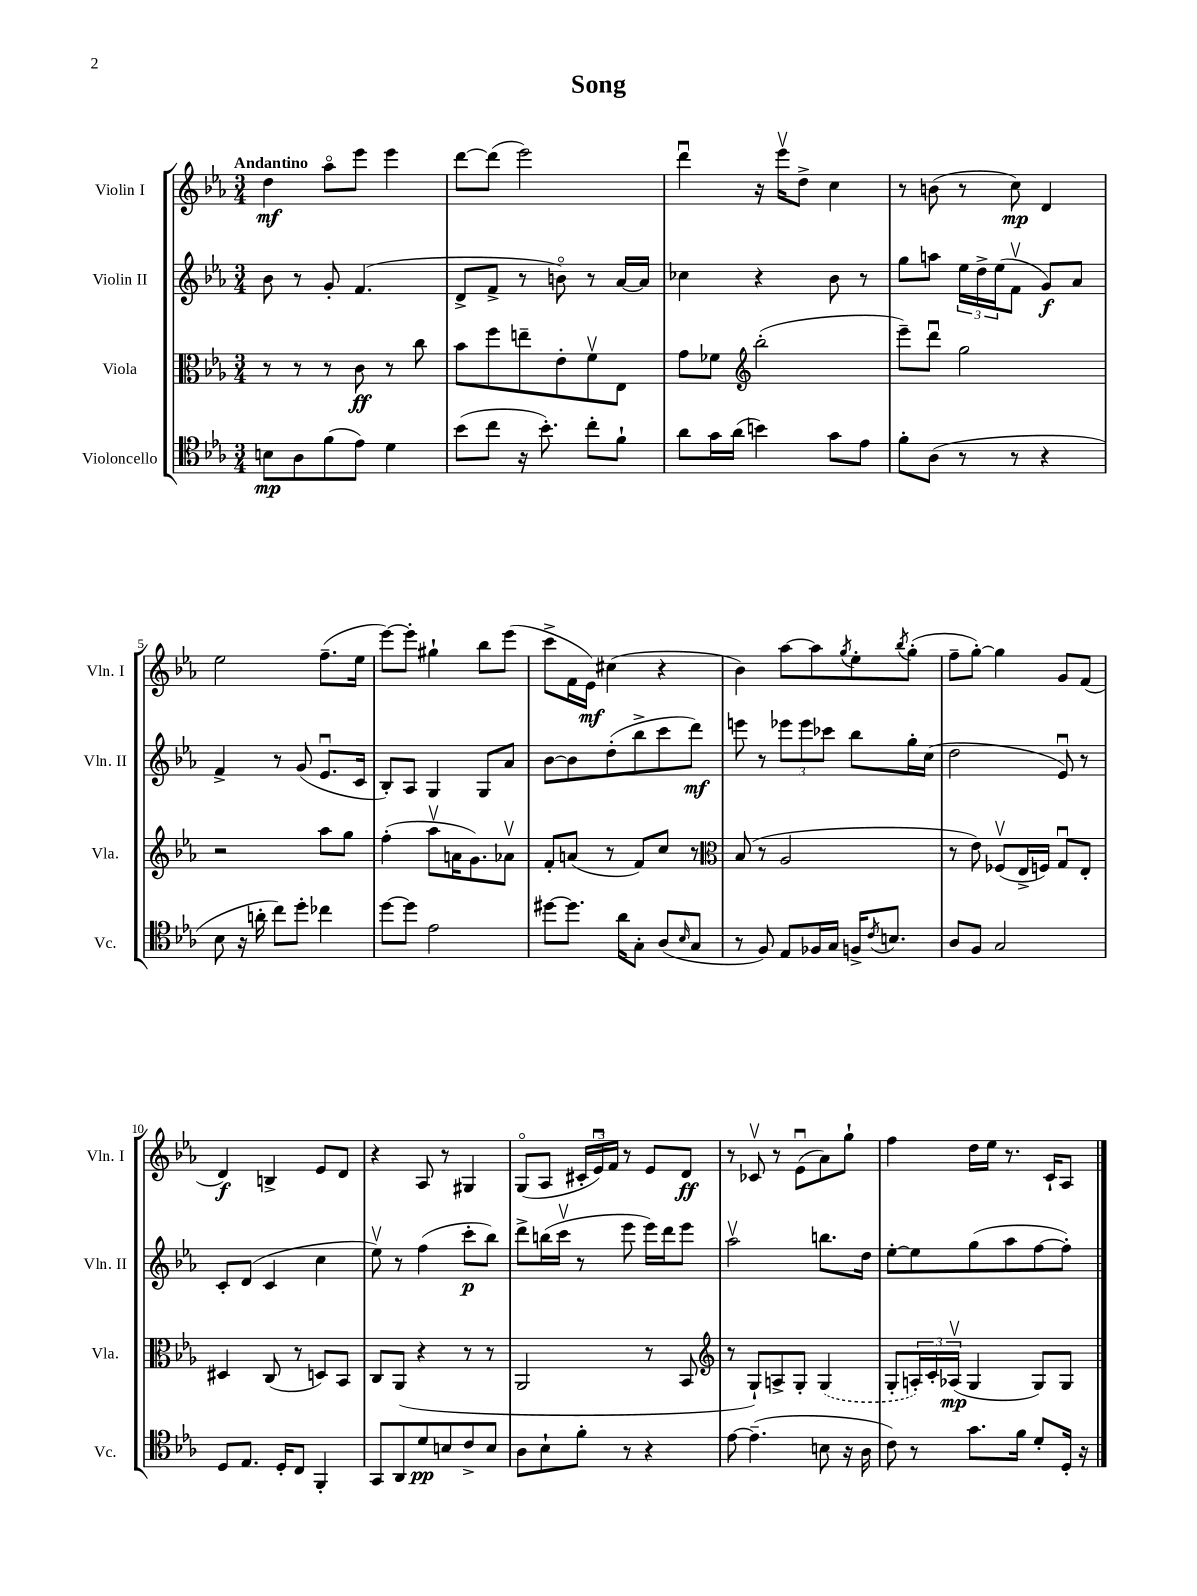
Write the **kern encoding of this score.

**kern	**kern	**kern	**kern
*staff4	*staff3	*staff2	*staff1
*clefC4	*clefC3	*clefG2	*clefG2
*k[b-e-a-]	*k[b-e-a-]	*k[b-e-a-]	*k[b-e-a-]
*M3/4	*M3/4	*M3/4	*M3/4
8B\L	8r	8b-\	4dd\
8A-\	8r	8r	.
(8f\	8r	8g'/	8aa-o\L
8e-\J)	8c\	(4.f/	8eee-\J
4d\	8r	.	4eee-\
.	8cc\	.	.
=	=	=	=
(8b-\L	8b-\L	8d^/L	[8ddd\L
8cc\J	8ff\	8f^/J	(8ddd\]J
16r	8ee~\	8r	2eee-\)
8.b-'\)	.	.	.
.	8e-'\	8bo\)	.
8cc'\L	8fv\	8r	.
8f`\J	8E-\J	[16a-/LL	.
.	.	16a-/]JJ	.
=	=	=	=
8a-\L	8g\L	4cc-\	4dddu\
16g\L	8f-\J	.	.
(16a-\JJ	.	.	.
*	*clefG2	*	*
4b\)	(2bb-'\	4r	16r
.	.	.	16eee-v\LK
.	.	.	8dd^\J
8g\L	.	8b-\	4cc\
8e-\J	.	8r	.
=	=	=	=
8f'\L	8eee-~\L)	8gg\L	8r
(8A-\J	8dddu\J	8aa\J	(8b\
8r	2gg\	24ee-\LL	8r
.	.	24dd^\	.
.	.	(24ee-\J	.
8r	.	8fv\J	8cc\)
4r	.	8g/L)	4d/
.	.	8a-/J	.
=	=	=	=
8B-\	2r	4f^/	2ee-\
16r	.	.	.
16a'\	.	.	.
8cc\L)	.	8r	.
8dd'\J	.	(8g/	.
4cc-\	8aa-\L	8.e-u/L	(8.ff~\L
.	8gg\J	.	.
.	.	16c/Jk	16ee-\Jk
=	=	=	=
[8dd\L	(4ff'\	8B-'/L)	[8eee-\L)
8dd\]J	.	8A-/J	8eee-'\]J
2e-\	8aa-v\L	4G/	4gg#`\
.	16a\K	.	.
.	8.g\)	.	.
.	.	8G/L	8bb-\L
.	8a-v\J	8a-/J	(8eee-\J
=	=	=	=
[8dd#\L	8f'/L	[8b-\L	8ccc^\L
8.dd#\]J	(8a/J	8b-\]	16f\L
.	.	.	16e-\JJ)
.	8r	(8dd'\	(4cc#\
16a-\LK	.	.	.
8G'\J	8f/L)	8bb-^\	.
(8A-/L	8cc/J	8ccc\	4r
16qqB-/	.	.	.
8G/J	8r	8ddd\J)	.
=	=	=	=
*	*clefC3	*	*
8r	(8B-/	8eee\	4b-\)
8F/)	8r	8r	.
8E-/L	2A-/	12eee-\L	[8aa-\L
.	.	12eee-\	.
16F-/L	.	.	8aa-\]
.	.	12ccc-\J	.
16G/JJ	.	.	.
.	.	.	8qgg/
16F^/LK	.	8bb-\L	8ee-'\
8qc/	.	.	.
8.B/J	.	.	.
.	.	.	8qbb-/
.	.	16gg'\L	(8gg'\J
.	.	(16cc\JJ	.
=	=	=	=
8A-/L	8r	2dd\	8ff~\L
8F/J	8e-\)	.	[8gg'\J)
2G/	(8F-v/L	.	4gg\]
.	16E-^/L	.	.
.	16F/JJ)	.	.
.	8Gu/L	8e-u/)	8g/L
.	8E-'/J	8r	(8f/J
=	=	=	=
8D/L	4D#/	8c'/L	4d/)
8.E-/J	.	(8d/J	.
.	(8C/	4c/	4B^/
16D'/LK	.	.	.
8C/J	8r	.	.
4FF'/	8D/L)	4cc\	8e-/L
.	8BB-/J	.	8d/J
=	=	=	=
8GG/L	8C/L	8ee-v\)	4r
8AA-/	(8AA-/J	8r	.
8d/	4r	(4ff\	8A-/
8B/	.	.	8r
8c^/	8r	8ccc'\L	4G#/
8B/J	8r	8bb-\J)	.
=	=	=	=
8A-\L	2AA-/	8ddd^\L	(8Go/L
8B-`\	.	(16bb\L	8A-/J
.	.	16cccv\JJ	.
8f'\J	.	8r	24c#'/LL
.	.	.	24e-u/)
.	.	.	24f/JJ
8r	.	8eee-\	8r
4r	8r	16eee-\LL)	8e-/L
.	.	16ddd\J	.
.	8BB-/	8eee-\J	8d/J
=	=	=	=
*	*clefG2	*	*
[8e-\	8r	2aa-v\	8r
(4.e-~\]	8G`/L)	.	8c-v/
.	8A^/	.	8r
.	8G'/J	.	(8e-u\L
8B\	(4G/	8.bb\L	8a-\)
16r	.	.	8gg`\J
16A-\	.	16dd\Jk	.
=	=	=	=
8c\)	8G'/L	[8ee-'\L	4ff\
8r	24A'/L)	8ee-\]	.
.	24c'/	.	.
.	(24A-v/JJ	.	.
8.g\L	4G/	(8gg\	16dd\LL
.	.	.	16ee-\JJ
.	.	8aa-\	8.r
16f\Jk	.	.	.
8d'/L	8G/L)	[8ff\	.
.	.	.	16c`/LK
16D'/Jk	8G/J	8ff'\]J)	8A-/J
16r	.	.	.
==	==	==	==
*-	*-	*-	*-
